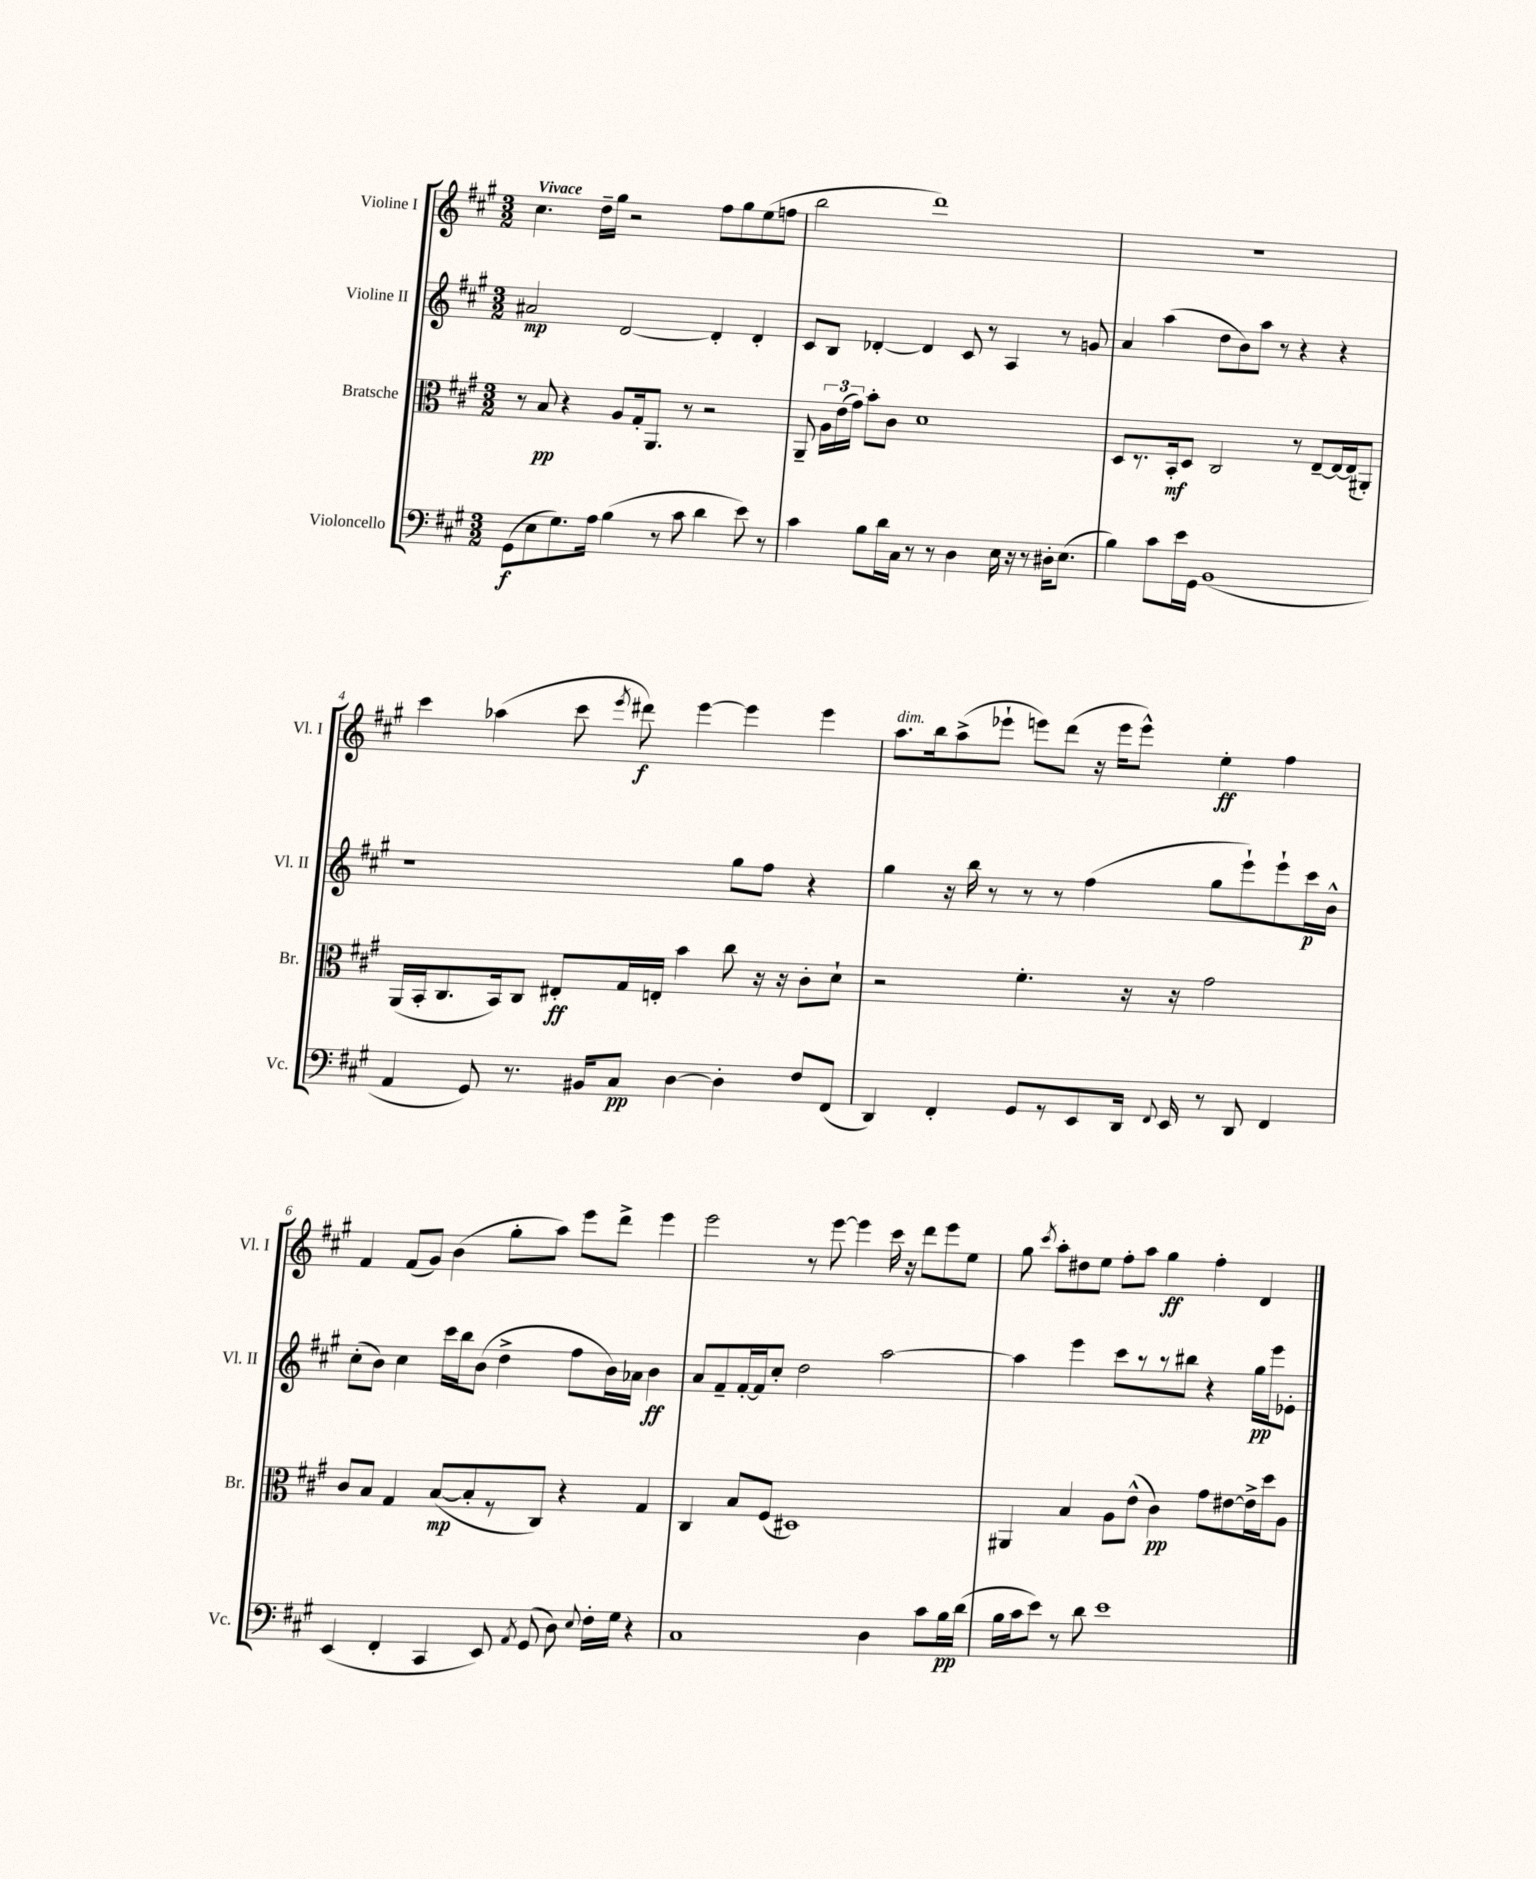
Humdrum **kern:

**kern	**kern	**kern	**kern
*staff4	*staff3	*staff2	*staff1
*clefF4	*clefC3	*clefG2	*clefG2
*k[f#c#g#]	*k[f#c#g#]	*k[f#c#g#]	*k[f#c#g#]
*M3/2	*M3/2	*M3/2	*M3/2
(8GG#\L	8r	2a#/	4.cc#\
8E\	8B/	.	.
8.G#\)	4r	.	.
.	.	.	16dd~\LL
16A\Jk	.	.	16gg#\JJ
(4B\	8A/L	[2d/	2r
.	16G#'/k	.	.
.	8.AA/J	.	.
8r	.	.	.
8c#\	8r	.	.
4d\	2r	4d'/]	8ff#\L
.	.	.	8gg#\
8e\)	.	4d'/	(8ee\
8r	.	.	8ff\J
=	=	=	=
4c#\	8AA~/	8c#/L	2bb\
.	24A\LL	8B/J	.
.	(24e\	.	.
.	24g#\JJ)	.	.
8B\L	8b'\L	[4d-'/	.
16d\L	8c#\J	.	.
16C#\JJ	.	.	.
8r	1d	4d-/]	1ddd)
8r	.	.	.
4D\	.	8c#/	.
.	.	8r	.
16E\	.	4A/	.
16r	.	.	.
8r	.	.	.
16D#'\LK	.	8r	.
(8.E\J	.	.	.
.	.	8g/	.
=	=	=	=
4B\)	8D/L	4a/	1.r
.	8.r	.	.
8c#\L	.	(4aa\	.
.	16BB'/k	.	.
16e\L	8D/J	.	.
16GG#\JJ	.	.	.
(1BB	2C#/	8dd\L	.
.	.	8b\)	.
.	.	8aa\J	.
.	.	8r	.
.	8r	4r	.
.	[8E~/L	.	.
.	16E/_L	4r	.
.	(16E/]J	.	.
.	8AA#'/J)	.	.
=	=	=	=
4AA/	(16AA/LL	1r	4ccc#\
.	16BB'/J	.	.
.	8.C#/	.	.
8GG#/)	.	.	(4aa-\
.	16BB/k)	.	.
8.r	8C#/J	.	.
.	8E#'/L	.	8ccc#\
16BB#/LK	.	.	.
.	.	.	8qeee/
8C#/J	16G#/L	.	8ddd#\)
.	16E'/JJ	.	.
[4D\	4b\	.	[4eee\
4D'\]	8cc#\	8gg#\L	4eee\]
.	16r	8ff#\J	.
.	16r	.	.
8F#/L	8c#'\L	4r	4eee\
(8FF#/J	8d`\J	.	.
=	=	=	=
4DD/)	2r	4gg#\	8.aa\L
.	.	.	16bb\k
4FF#'/	.	16r	(8aa^\
.	.	16bb\	.
.	.	8r	8eee-`\J
8GG#/L	4.f#'\	8r	8eee\L)
8r	.	8r	(8ddd\J
8EE/	.	(4ff#\	16r
.	.	.	16eee\LK
16DD/Jk	16r	.	8eee^^\J)
8qqFF#/	.	.	.
16EE/	16r	.	.
8r	2g#\	8gg#\L	4ee'\
8DD/	.	8eee`\)	.
4FF#/	.	8eee`\	4ff#\
.	.	16ccc#\L	.
.	.	16b^^\JJ	.
=	=	=	=
(4EE/	8c#/L	(8cc#'\L	4f#/
.	8B/J	8b\J)	.
4FF#'/	4G#/	4cc#\	(8f#/L
.	.	.	8g#/J)
4CC#/	([8B/L	16ccc#\LL	(4b\
.	.	16bb\J	.
.	8B'/]	(8b\J	.
8EE/)	8r	4dd^\	8gg#'\L
8qAA/	.	.	.
(8GG#/	8C#/J)	.	8aa\J)
8D\)	4r	8ff#\L	8eee\L
8qqE/	.	.	.
16F#'\LL	.	16b\L)	8ddd^\J
16G#\JJ	.	16a-\JJ	.
4r	4G#/	4b\	4eee\
=	=	=	=
1C#	4C#/	8a/L	2eee\
.	.	8f#~/	.
.	8B/L	[16f#'/L	.
.	.	16f#/]J	.
.	(8F#/J	8cc#'/J	.
.	1D#)	2dd\	8r
.	.	.	[8eee\
.	.	.	4eee\]
4D\	.	[2aa\	16ccc#\
.	.	.	16r
.	.	.	8ddd\L
8c#\L	.	.	8eee\
16B\L	.	.	8ee\J
(16d\JJ	.	.	.
=	=	=	=
16B\LL	4AA#/	4aa\]	8gg#\
16c#\J	.	.	.
.	.	.	8qccc#/
8e\J)	.	.	8aa'\L
8r	4B/	4eee\	8dd#\
8d\	.	.	8ee\J
1e	8A\L	8ccc#\L	8ff#'\L
.	(8e^^\J	8r	8aa\J
.	4c#\)	8r	4gg#\
.	.	8bb#\J	.
.	8g#\L	4r	4ff#'\
.	[8e#\	.	.
.	16e#^\]L	16gg#\LL	4d/
.	16dd\J	16eee\J	.
.	8A\J	8e-'\J	.
==	==	==	==
*-	*-	*-	*-
